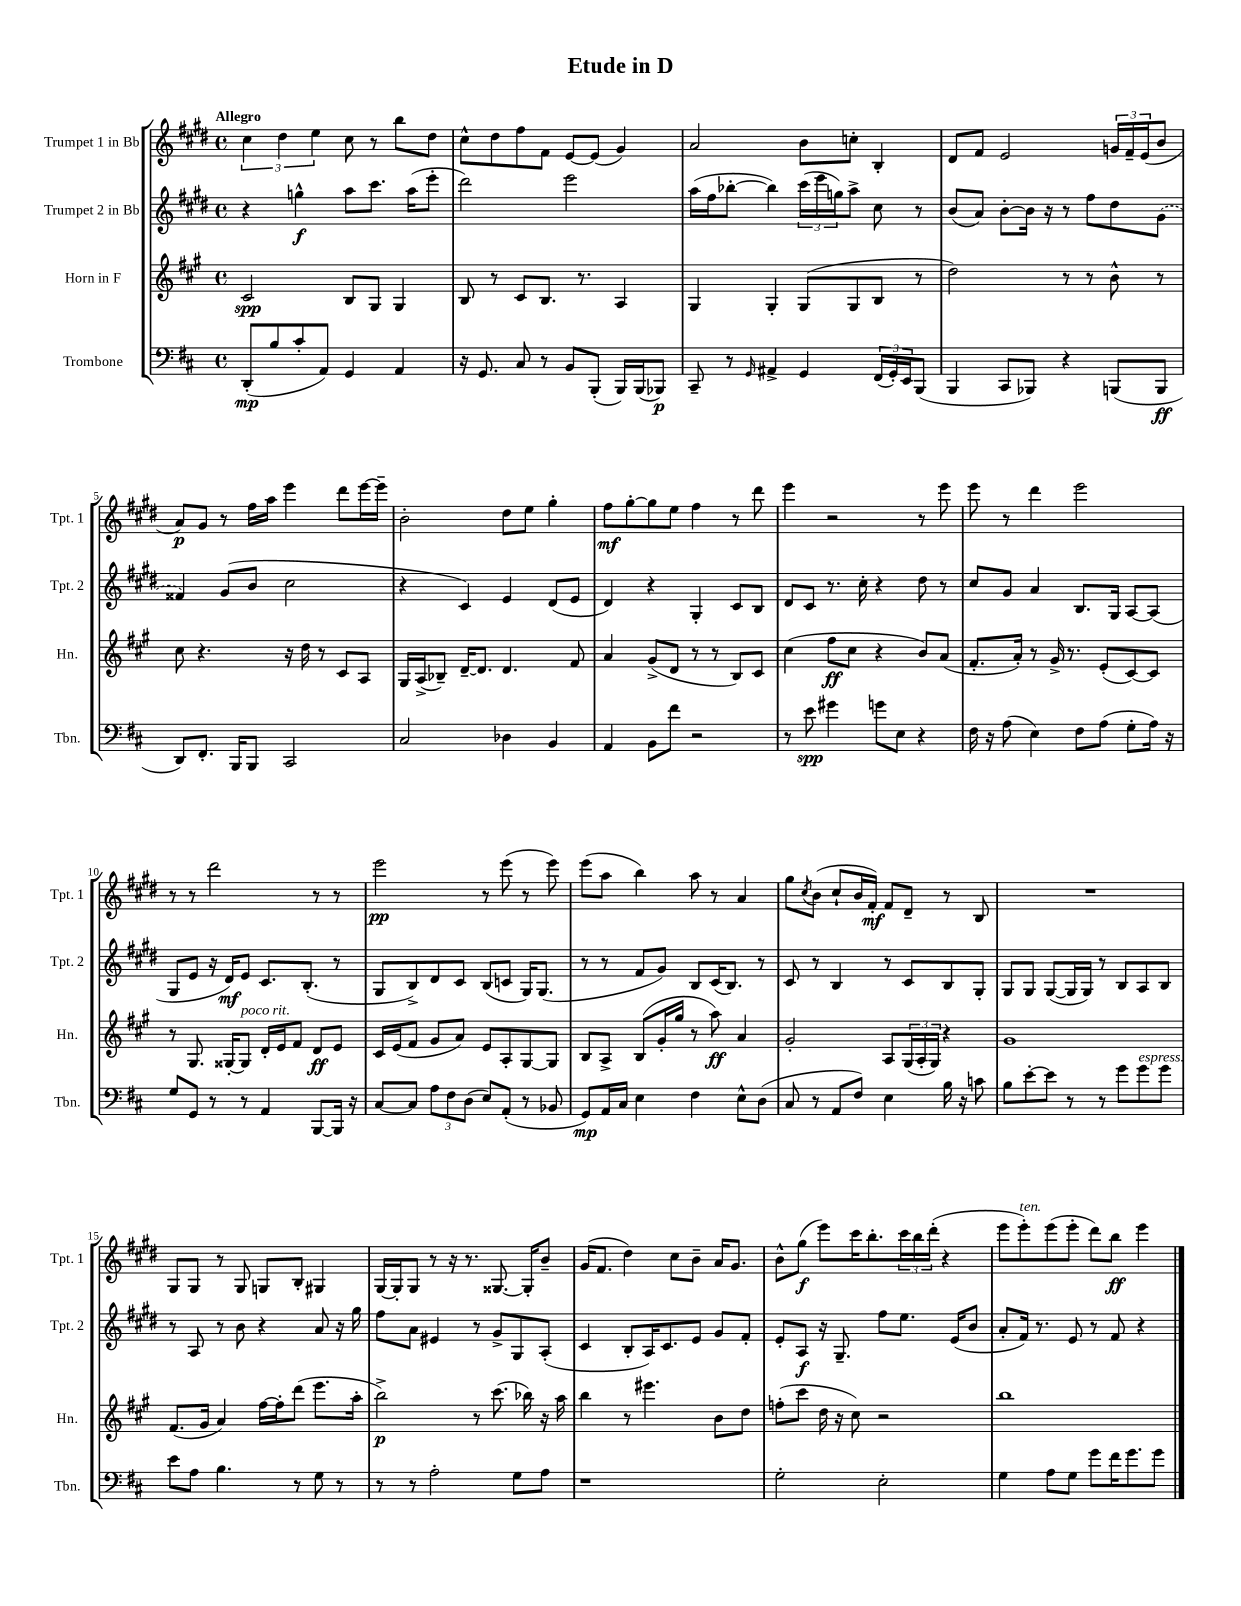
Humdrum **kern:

**kern	**dynam	**kern	**dynam	**kern	**dynam	**kern	**dynam
*part4	*part4	*part3	*part3	*part2	*part2	*part1	*part1
*staff4	*staff4	*staff3	*staff3	*staff2	*staff2	*staff1	*staff1
*I"Trombone	*	*I"Horn in F	*	*I"Trumpet 2 in Bb	*	*I"Trumpet 1 in Bb	*
*I'Tbn.	*	*I'Hn.	*	*I'Tpt. 2	*	*I'Tpt. 1	*
*clefF4	*	*clefG2	*	*clefG2	*	*clefG2	*
*k[f#c#]	*	*k[f#c#g#]	*	*k[f#c#g#d#]	*	*k[f#c#g#d#]	*
*M4/4	*	*M4/4	*	*M4/4	*	*M4/4	*
*met(c)	*	*met(c)	*	*met(c)	*	*met(c)	*
=1	=1	=1	=1	=1	=1	=1	=1
!	!	!	!	!	!	!LO:TX:a:B:t=Allegro	!
(8DD'/L	mp	2c#/	spp	4r	.	6cc#\	.
8B/	.	.	.	.	.	.	.
.	.	.	.	.	.	6dd#\	.
8c#'/	.	.	.	4ggn^^\	f	.	.
.	.	.	.	.	.	6ee\	.
8AA/J)	.	.	.	.	.	.	.
4GG/	.	8B/L	.	8aa\L	.	8cc#\	.
.	.	8G#/J	.	8.ccc#\J	.	8r	.
4AA/	.	4G#/	.	.	.	8bb\L	.
.	.	.	.	(16aa\KL	.	.	.
.	.	.	.	8eee'\J	.	8dd#\J	.
=2	=2	=2	=2	=2	=2	=2	=2
16r	.	8B/	.	2ddd#\)	.	8cc#^^\L	.
8.GG/	.	.	.	.	.	.	.
.	.	8r	.	.	.	8dd#\	.
8C#/	.	8c#/L	.	.	.	8ff#\	.
8r	.	8.B/J	.	.	.	8f#\J	.
8BB/L	.	.	.	2eee\	.	[8e/L	.
.	.	8.r	.	.	.	.	.
(8BBB'/J	.	.	.	.	.	(8e/J]	.
16BBB/LL)	.	4A/	.	.	.	4g#/)	.
(16BBB/J	.	.	.	.	.	.	.
8BBB-X/J)	p	.	.	.	.	.	.
=3	=3	=3	=3	=3	=3	=3	=3
8CC#~/	.	4G#/	.	(16aa\LL	.	2a/	.
.	.	.	.	16ff#\J	.	.	.
8r	.	.	.	[8bb-X'\J	.	.	.
16qqGG/	.	.	.	.	.	.	.
4AA#X^/	.	4G#'/	.	4bb-\])	.	.	.
4GG/	.	(8G#/L	.	(24ccc#\LL	.	8b\L	.
.	.	.	.	24eee\	.	.	.
.	.	.	.	24ggn\J)	.	.	.
.	.	8G#/	.	8aa^\J	.	8ccn'\J	.
(24FF#/LL	.	8B/J	.	8cc#\	.	4B'/	.
24GG'/)	.	.	.	.	.	.	.
24EE/J	.	.	.	.	.	.	.
(8BBB/J	.	8r	.	8r	.	.	.
=4	=4	=4	=4	=4	=4	=4	=4
4BBB/	.	2dd\)	.	(8b/L	.	8d#/L	.
.	.	.	.	8a/J)	.	8f#/J	.
8CC#/L	.	.	.	[8b'\L	.	2e/	.
8BBB-X/J)	.	.	.	16b\Jk]	.	.	.
.	.	.	.	16r	.	.	.
4r	.	8r	.	8r	.	.	.
.	.	8r	.	8ff#\L	.	.	.
(8BBBn/L	.	8b^^\	.	8dd#\	.	24gn/LL	.
.	.	.	.	.	.	24f#~/	.
.	.	.	.	.	.	(24e/J	.
8BBB/J	ff	8r	.	(8g#\J	.	8b/J	.
!!LO:LB:g=z
=5	=5	=5	=5	=5	=5	=5	=5
8DD/L)	.	8cc#\	.	4f##X/)	.	8a/L)	p
8.FF#'/J	.	4.r	.	.	.	8g#/J	.
.	.	.	.	(8g#/L	.	8r	.
16BBB/KL	.	.	.	.	.	.	.
8BBB/J	.	.	.	8b/J	.	16ff#\LL	.
.	.	.	.	.	.	16aa\JJ	.
2CC#/	.	16r	.	2cc#\	.	4eee\	.
.	.	16dd\	.	.	.	.	.
.	.	8r	.	.	.	.	.
.	.	8c#/L	.	.	.	8ddd#\L	.
.	.	8A/J	.	.	.	[16eee\L	.
.	.	.	.	.	.	16eee~\JJ]	.
=6	=6	=6	=6	=6	=6	=6	=6
2C#/	.	16G#/LL	.	4r	.	2b'\	.
.	.	(16A^/J	.	.	.	.	.
.	.	8B-X~/J)	.	.	.	.	.
.	.	[16d~/KL	.	4c#/)	.	.	.
.	.	8.d/J]	.	.	.	.	.
4D-X\	.	4.d/	.	4e/	.	8dd#\L	.
.	.	.	.	.	.	8ee\J	.
4BB/	.	.	.	(8d#/L	.	4gg#'\	.
.	.	8f#/	.	8e/J	.	.	.
=7	=7	=7	=7	=7	=7	=7	=7
4AA/	.	4a/	.	4d#/)	.	8ff#\L	mf
.	.	.	.	.	.	[8gg#'\	.
8BB\L	.	(8g#^/L	.	4r	.	8gg#\]	.
8f#\J	.	8d/J	.	.	.	8ee\J	.
2r	.	8r	.	4G#'/	.	4ff#\	.
.	.	8r	.	.	.	.	.
.	.	8B/L)	.	8c#/L	.	8r	.
.	.	8c#/J	.	8B/J	.	8ddd#\	.
=8	=8	=8	=8	=8	=8	=8	=8
8r	.	(4cc#\	.	8d#/L	.	4eee\	.
8e\	spp	.	.	8c#/J	.	.	.
4g#X\	.	8ff#\L	ff	8.r	.	2r	.
.	.	8cc#\J	.	.	.	.	.
.	.	.	.	16cc#'\	.	.	.
8gn\L	.	4r	.	4r	.	.	.
8E\J	.	.	.	.	.	.	.
4r	.	8b/L)	.	8dd#\	.	8r	.
.	.	(8a/J	.	8r	.	8eee\	.
=9	=9	=9	=9	=9	=9	=9	=9
16F#\	.	8.f#'/L	.	8cc#/L	.	8eee\	.
16r	.	.	.	.	.	.	.
(8A\	.	.	.	8g#/J	.	8r	.
.	.	16a'/Jk)	.	.	.	.	.
4E\)	.	8r	.	4a/	.	4ddd#\	.
.	.	16g#^/	.	.	.	.	.
.	.	8.r	.	.	.	.	.
8F#\L	.	.	.	8.B/L	.	2eee\	.
(8A\J	.	(8e'/L	.	.	.	.	.
.	.	.	.	16G#/Jk	.	.	.
8G'\L	.	[8c#/)	.	[8A/L	.	.	.
16A\Jk)	.	8c#/J]	.	(8A/J]	.	.	.
16r	.	.	.	.	.	.	.
!!LO:LB:g=z
=10	=10	=10	=10	=10	=10	=10	=10
8G/L	.	8r	.	8G#/L	.	8r	.
8GG/J	.	8.G#/	.	8e/J	.	8r	.
8r	.	.	.	16r	.	2ddd#\	.
.	.	[16G##X'/KL	.	16d#/KL)	mf	.	.
!	!	!LO:TX:a:i:t=poco rit.	!	!	!	!	!
8r	.	8G##/J]	.	8e/J	.	.	.
4AA/	.	16d'/LL	.	8.c#/L	.	.	.
.	.	16e/J	.	.	.	.	.
.	.	8f#/J	.	.	.	.	.
.	.	.	.	(8.B'/J	.	.	.
[8BBB/L	.	8d/L	ff	.	.	8r	.
16BBB/Jk]	.	8e/J	.	8r	.	8r	.
16r	.	.	.	.	.	.	.
=11	=11	=11	=11	=11	=11	=11	=11
[8C#/L	.	16c#/LL	.	8G#/L	.	2eee\	pp
.	.	(16e/J	.	.	.	.	.
8C#/J]	.	8f#/J	.	8B^/)	.	.	.
12A\L	.	8g#/L	.	8d#/	.	.	.
12F#\	.	.	.	.	.	.	.
.	.	8a/J)	.	8c#/J	.	.	.
(12D\J	.	.	.	.	.	.	.
8E/L)	.	8e/L	.	(8B/L	.	8r	.
(8AA'/J	.	8A'/	.	8cn/J	.	(8eee\	.
8r	.	[8G#/	.	16G#/KL)	.	8r	.
.	.	.	.	(8.G#/J	.	.	.
8BB-X/	.	8G#/J]	.	.	.	8eee\)	.
=12	=12	=12	=12	=12	=12	=12	=12
8GG/L)	mp	8B/L	.	8r	.	(8eee\L	.
16AA/L	.	8A^/J	.	8r	.	8aa\J	.
16C#/JJ	.	.	.	.	.	.	.
4E\	.	(8B/L	.	8f#/L	.	4bb\)	.
.	.	16g#'/L	.	8g#/J)	.	.	.
.	.	16gg#/JJ	.	.	.	.	.
4F#\	.	8r	.	8B/L	.	8aa\	.
.	.	8aa\)	ff	(16c#/K	.	8r	.
.	.	.	.	8.B/J)	.	.	.
8E^^\L	.	4a/	.	.	.	4a/	.
(8D\J	.	.	.	8r	.	.	.
=13	=13	=13	=13	=13	=13	=13	=13
8C#/	.	2g#'/	.	8c#/	.	8gg#\L	.
.	.	.	.	.	.	8qcc#/	.
8r	.	.	.	8r	.	(8b\J	.
8AA/L	.	.	.	4B/	.	8cc#`/L	.
8F#/J)	.	.	.	.	.	16b/L	.
.	.	.	.	.	.	16f#'/JJ)	mf
4E\	.	8A/L	.	8r	.	8f#/L	.
.	.	(24G#/L	.	8c#/L	.	8d#~/J	.
.	.	24A'/	.	.	.	.	.
.	.	24G#/JJ)	.	.	.	.	.
16B\	.	4r	.	8B/	.	8r	.
16r	.	.	.	.	.	.	.
8cn\	.	.	.	8G#'/J	.	8B/	.
=14	=14	=14	=14	=14	=14	=14	=14
8B\L	.	1g#	.	8G#/L	.	1r	.
[8e'\	.	.	.	8G#/J	.	.	.
8e\J]	.	.	.	([8G#/L	.	.	.
8r	.	.	.	16G#/L]	.	.	.
.	.	.	.	16G#/JJ)	.	.	.
8r	.	.	.	8r	.	.	.
8g\L	.	.	.	8B/L	.	.	.
!LO:TX:a:i:t=espress.	!	!	!	!	!	!	!
8g\	.	.	.	8A/	.	.	.
8g\J	.	.	.	8B/J	.	.	.
!!LO:LB:g=z
=15	=15	=15	=15	=15	=15	=15	=15
8e\L	.	(8.f#/L	.	8r	.	8G#/L	.
8A\J	.	.	.	8A/	.	8G#/J	.
.	.	16g#/Jk	.	.	.	.	.
4.B\	.	4a/)	.	8r	.	8r	.
.	.	.	.	8b\	.	8G#/	.
.	.	[16ff#\LL	.	4r	.	8Gn/L	.
.	.	16ff#'\J]	.	.	.	.	.
8r	.	(8ddd\J	.	.	.	8B'/J	.
8G\	.	8.eee\L	.	8a/	.	4G#X/	.
8r	.	.	.	16r	.	.	.
.	.	16aa'\Jk	.	16gg#\	.	.	.
=16	=16	=16	=16	=16	=16	=16	=16
8r	.	2bb^\)	p	8ff#\L	.	[16G#/LL	.
.	.	.	.	.	.	16G#'/J]	.
8r	.	.	.	8a\J	.	8G#/J	.
2A'\	.	.	.	4e#X/	.	8r	.
.	.	.	.	.	.	16r	.
.	.	.	.	.	.	8.r	.
.	.	8r	.	8r	.	.	.
.	.	(8.ccc#\	.	8g#^/L	.	[8.G##X/	.
8G\L	.	.	.	8G#/	.	.	.
.	.	16bb-X\)	.	.	.	16G##'/KL]	.
8A\J	.	16r	.	(8A'/J	.	8b~/J	.
.	.	16aa\	.	.	.	.	.
=17	=17	=17	=17	=17	=17	=17	=17
1r	.	4bb\	.	4c#/	.	(16g#/KL	.
.	.	.	.	.	.	8.f#/J	.
.	.	8r	.	8B'/L	.	4dd#\)	.
.	.	4.eee#X\	.	16A/K)	.	.	.
.	.	.	.	8.c#/	.	.	.
.	.	.	.	.	.	8cc#\L	.
.	.	.	.	8e/J	.	8b~\J	.
.	.	8b\L	.	8g#/L	.	16a/KL	.
.	.	.	.	.	.	8.g#/J	.
.	.	8dd\J	.	8f#'/J	.	.	.
=18	=18	=18	=18	=18	=18	=18	=18
2G'\	.	(8ffn'\L	.	8e'/L	.	8b^^\L	.
.	.	8ccc#\J	.	8A/J	f	(8gg#\J	f
.	.	16dd\	.	16r	.	8eee\L)	.
.	.	16r	.	8.G#~/	.	.	.
.	.	8cc#\)	.	.	.	16ccc#\K	.
.	.	.	.	.	.	8.bb'\	.
2E'\	.	2r	.	8ff#\L	.	.	.
.	.	.	.	8.ee\J	.	24ccc#\L	.
.	.	.	.	.	.	24bb\	.
.	.	.	.	.	.	(24ddd#'\JJ	.
.	.	.	.	.	.	4r	.
.	.	.	.	(16e/KL	.	.	.
.	.	.	.	8b/J	.	.	.
=19	=19	=19	=19	=19	=19	=19	=19
4G\	.	1bb	.	8a'/L	.	8eee\L	.
!	!	!	!	!	!	!LO:TX:a:i:t=ten.	!
.	.	.	.	16f#/Jk)	.	8eee'\)	.
.	.	.	.	8.r	.	.	.
8A\L	.	.	.	.	.	(8eee\	.
8G\J	.	.	.	8e/	.	8eee'\J	.
8g\L	.	.	.	8r	.	8ddd#\L)	.
16f#\K	.	.	.	8f#/	.	8bb\J	ff
8.g\	.	.	.	.	.	.	.
.	.	.	.	4r	.	4eee\	.
8g\J	.	.	.	.	.	.	.
==	==	==	==	==	==	==	==
*-	*-	*-	*-	*-	*-	*-	*-
